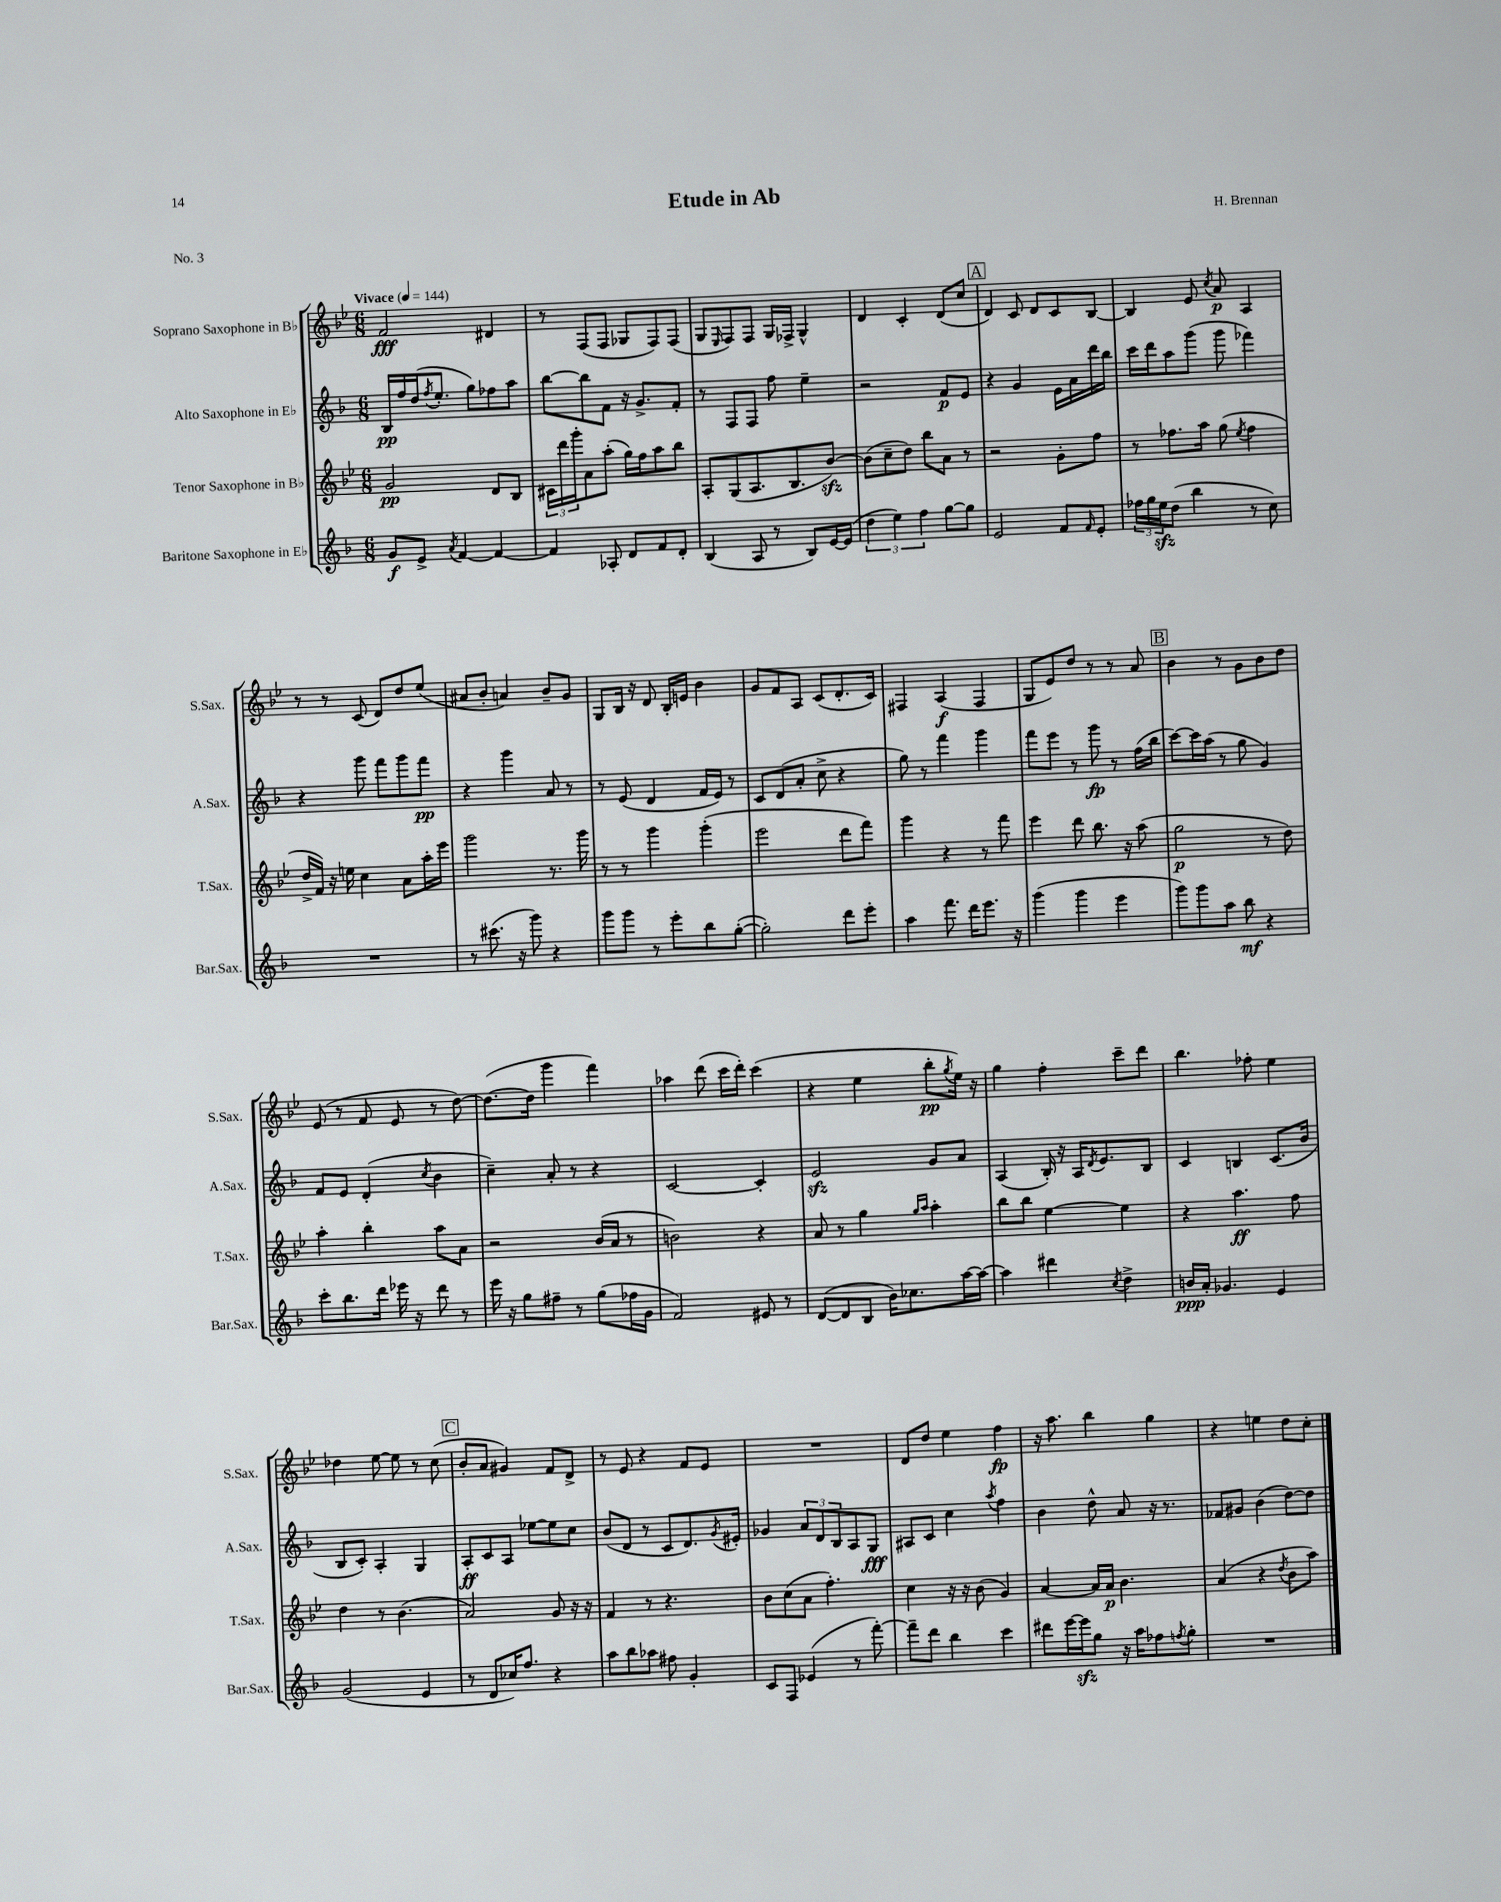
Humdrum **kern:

**kern	**kern	**kern	**kern
*staff4	*staff3	*staff2	*staff1
*clefG2	*clefG2	*clefG2	*clefG2
*k[b-]	*k[b-e-]	*k[b-]	*k[b-e-]
*M6/8	*M6/8	*M6/8	*M6/8
*MM144	*MM144	*MM144	*MM144
8g	2g	16B-	2f
.	.	16ff	.
8e^	.	(16dd	.
.	.	8qff	.
.	.	8.ee'	.
8qa	.	.	.
[4f	.	.	.
.	.	8gg)	.
4f_	8d	8ff-	4d#
.	8B-	8aa	.
=	=	=	=
4f]	24c#	[8bb-	8r
.	24ddd	.	.
.	24ggg'	.	.
.	8a	8bb-]	(8F
8A-'	(8aa'	8f	8F
8d	16gg)	16r	8G-
.	16ff	8.g^	.
8f	8aa	.	8F)
8d'	8bb-	8f'	(8F
=	=	=	=
(4B-	8A'	8r	8G
.	.	.	16qqE-
.	(8G	8F	8F)
8A	8.A	8F	8F
8r	.	8ff	16G
.	8.B-	.	16F-^
8B-)	.	4ee~	4G^^
[16e	[8b-)	.	.
(16e]	.	.	.
=	=	=	=
6dd	(8b-]	2r	4d
.	8cc~	.	.
6ee)	.	.	.
.	8dd)	.	4c'
6ff	.	.	.
.	8bb-	.	.
[8gg	8a	8f	(8d
8gg]	8r	8e	8cc
=	=	=	=
2e	2r	4r	4d)
.	.	4g	8c
.	.	.	8d
8f	8g'	16e	8c
.	.	16a	.
16qqf	.	.	.
8e'	8ff	16ddd	[8B-
.	.	16bb-	.
=	=	=	=
24ff-	8r	16ccc	4B-]
24gg	.	.	.
.	.	16ddd	.
24ee	.	.	.
(8dd	8.ff-	8aa	.
4bb-	.	(8ggg	8e-
.	16aa	.	.
.	.	.	8qcc
.	(8gg	8ggg	8a
.	8qee-	.	.
8r	4ff-	4fff-)	4A
8cc)	.	.	.
=	=	=	=
2.r	16dd^	4r	8r
.	16f)	.	.
.	16r	.	8r
.	16ee	.	.
.	4cc	8ggg	(8c
.	.	8fff	8d)
.	8a	8ggg	8dd
.	16aa'	8fff	(8ee-
.	16eee-	.	.
=	=	=	=
8r	2ggg	4r	8a#
(8.ccc#	.	.	8b-'
.	.	4ggg	4a)
16r	.	.	.
8ggg)	.	.	.
4r	8.r	8a	8b-~
.	.	8r	8g
.	16ggg	.	.
=	=	=	=
8ggg	8r	8r	8G
8ggg	8r	(8e	16B-
.	.	.	16r
8r	4ggg	4d	8d
8eee'	.	.	16B-'
.	.	.	16e
8bb-	(4ggg'	16f	4b-
.	.	16e)	.
([8gg'	.	8r	.
=	=	=	=
2gg'])	2eee-	8c	8g
.	.	(8d	8f
.	.	8a'	8A
.	.	8cc^	(8c
8ddd	8ddd	4r	8.d'
8eee'	8fff)	.	.
.	.	.	16c)
=	=	=	=
4aa	4ggg	8gg)	4F#
.	.	8r	.
8.fff	4r	4fff	(4A
16ddd	.	.	.
8.eee	8r	4ggg	4F#
.	8fff	.	.
16r	.	.	.
=	=	=	=
(4ggg	4eee-	8fff	8G
.	.	8eee	8e-)
4ggg	8ddd	8r	8dd
.	8.bb-	8ggg	8r
4eee	.	8r	8r
.	16r	.	.
.	(8aa	(16ff	8a
.	.	16bb-	.
=	=	=	=
8ggg)	2gg	[8ccc)	4b-
8ggg	.	16ccc]	.
.	.	(16aa	.
8aa	.	8r	8r
8bb-	.	8gg	8g
4r	8r	4g)	8b-
.	8dd)	.	8dd
=	=	=	=
8ccc'	4aa'	8f	(8e-
8.bb-	.	8e	8r
.	4bb-'	(4d'	8f
16ddd	.	.	.
16eee-	.	.	8e-
16r	.	.	.
.	.	8qcc	.
8ddd	8aa	4b-	8r
8r	8a	.	[8dd)
=	=	=	=
16eee	2r	4cc~)	(8.dd_
16r	.	.	.
8gg	.	.	.
.	.	.	16dd]
8ff#~	.	8a'	4ggg
8r	.	8r	.
(8gg	(16b-	4r	4fff)
.	16a	.	.
16ff-	8r	.	.
16g	.	.	.
=	=	=	=
2f)	2b)	[2c	4aa-
.	.	.	(8ddd
.	.	.	16ccc
.	.	.	16ddd')
8e#	4r	4c']	(4ccc
8r	.	.	.
=	=	=	=
([8d	8a	2e	4r
8d]	8r	.	.
8B-	4gg	.	4ee-
16b-)	.	.	.
8.cc-	.	.	.
.	16qqgg	.	.
.	16qqaa	.	.
.	4aa'	8g	8bb-'
.	.	.	8qgg
[16aa	.	8a	16ee-)
16aa_	.	.	16r
=	=	=	=
4aa]	8bb-	(4A	4gg
.	8bb-	.	.
4ddd#	[4ee-	16B-')	4ff'
.	.	16r	.
.	.	16A	.
.	.	8qd	.
.	.	8.e	.
8qcc	.	.	.
4dd^	4ee-]	.	8ccc~
.	.	8B-	8ddd
=	=	=	=
16b	4r	4c	4.bb-
16a'	.	.	.
4.g-	.	.	.
.	4.aa	4B	.
.	.	.	8ff-'
4e	.	(8.c	4ee-
.	8ff	.	.
.	.	16b-	.
=	=	=	=
(2g	4dd	8B-	4dd-
.	.	8c')	.
.	8r	4A'	[8ee-
.	(4.b-	.	8ee-]
4e	.	4G	8r
.	.	.	(8cc
=	=	=	=
8r	2a)	8A'	8b-'
8d	.	8c	8a
16cc-)	.	8A	4g#)
8.ff	.	.	.
.	.	[8ee-	.
4r	8g	8ee-]	8f
.	16r	8cc	8d^
.	16r	.	.
=	=	=	=
8aa	4f	(8b-	8r
8bb-	.	8d	8e-
8aa-	8r	8r	4r
8ff#	4.r	8c	.
4g'	.	8.d)	8f
.	.	.	8e-
.	.	8qg	.
.	.	16e#'	.
=	=	=	=
8c	8b-	4g-	2.r
8F	(8cc	.	.
(4e-	8a	12a	.
.	.	12d	.
.	4.ff')	.	.
.	.	12B-	.
8r	.	8A	.
[8fff')	.	8G	.
=	=	=	=
8fff~]	4cc	8A#	8d
8ddd	.	8c	8dd
4bb-	16r	4cc	4ee-
.	16r	.	.
.	(8b-	.	.
.	.	8qaa	.
4ccc	4g)	4ff	4ff
=	=	=	=
8ddd#	[4a	4b-	16r
.	.	.	8.aa
[16eee	.	.	.
16eee]	.	.	.
8gg	16a]	8dd^^	4bb-
.	16a	.	.
16r	4.b-	8a	.
16aa	.	.	.
8ff-	.	16r	4gg
.	.	8.r	.
8qff	.	.	.
8gg'	.	.	.
=	=	=	=
2.r	(4a	8f-	4r
.	.	8g#	.
.	4r	(4b-	4ee
.	8qdd	.	.
.	8b-	[8dd)	8dd
.	8aa)	8dd]	8cc'
==	==	==	==
*-	*-	*-	*-
